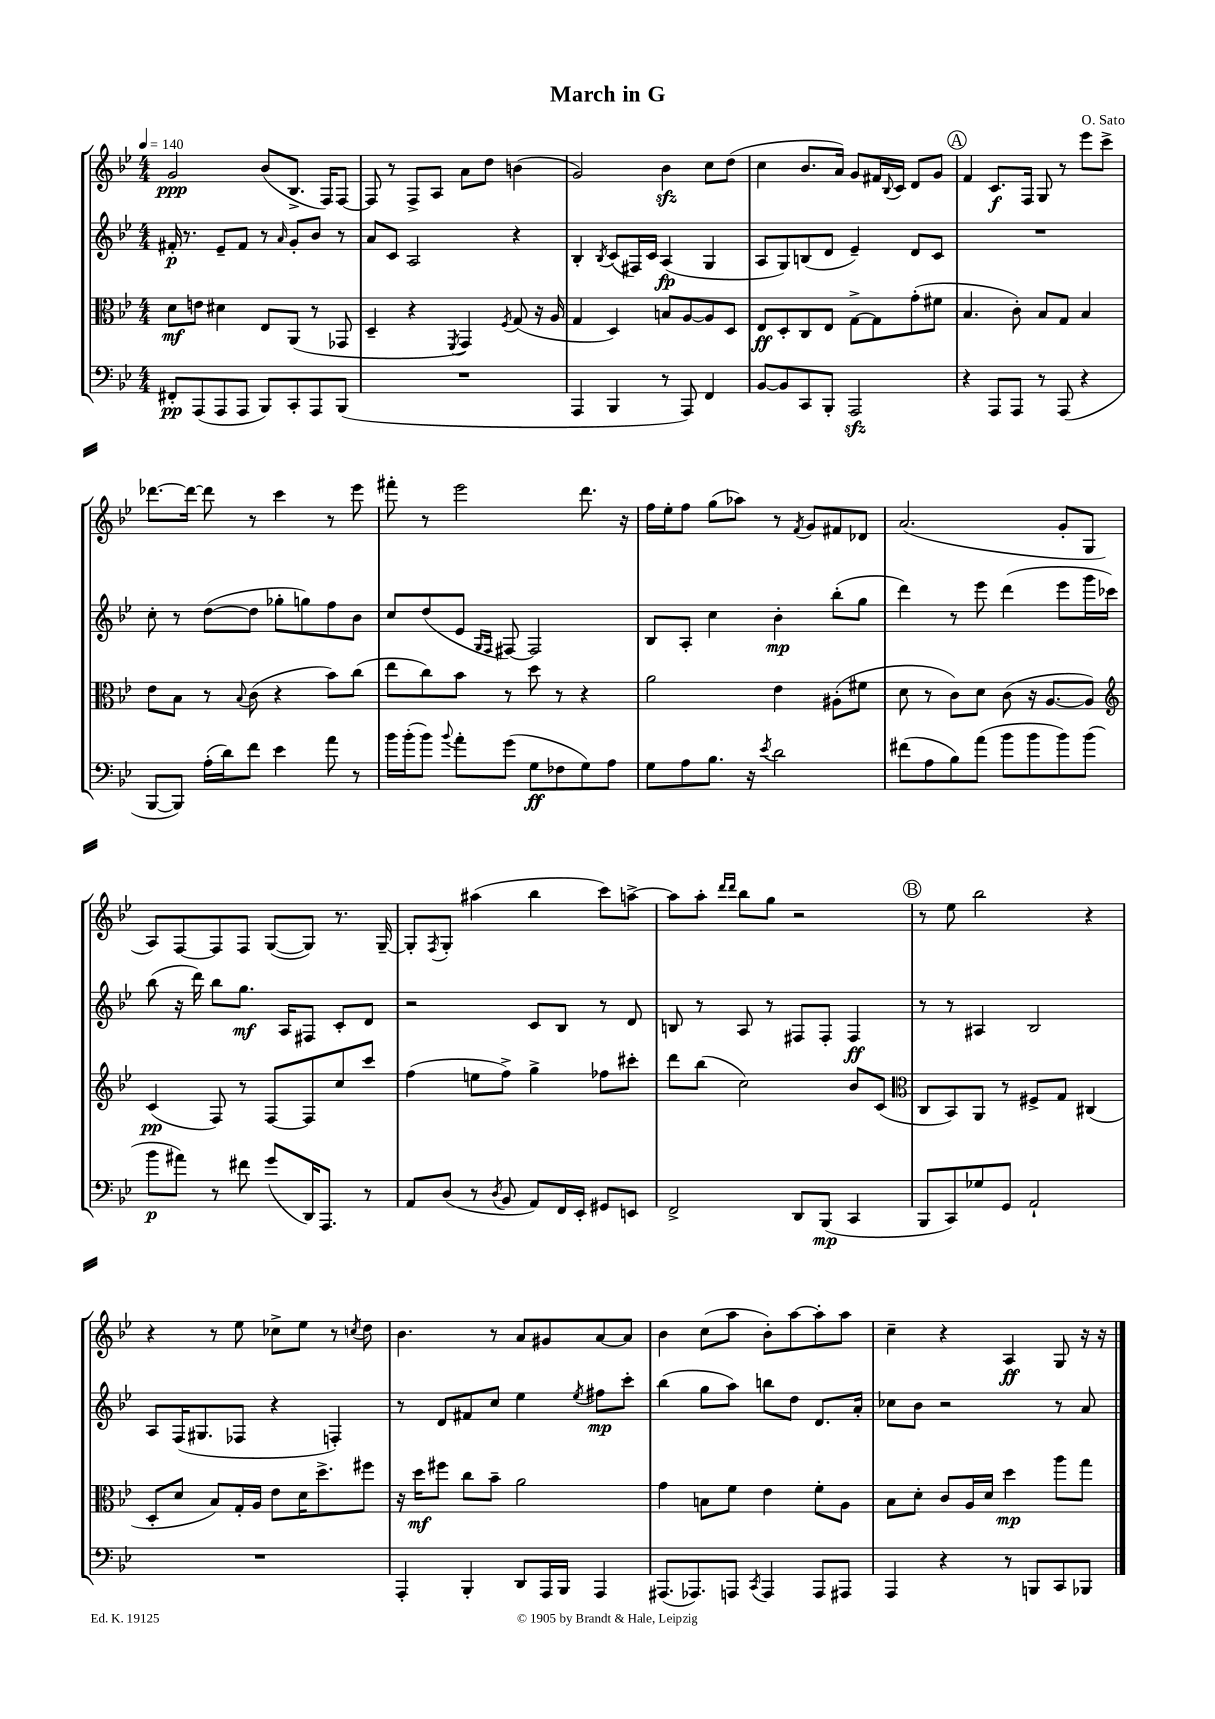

**kern	**kern	**kern	**kern
*staff4	*staff3	*staff2	*staff1
*clefF4	*clefC3	*clefG2	*clefG2
*k[b-e-]	*k[b-e-]	*k[b-e-]	*k[b-e-]
*M4/4	*M4/4	*M4/4	*M4/4
*MM140	*MM140	*MM140	*MM140
8FF#'	8d	16f#'	2g
.	.	8.r	.
(8AAA	8e	.	.
8AAA	4d#	8e-~	.
8AAA	.	8f#	.
8BBB-)	8E-	8r	(8b-
.	.	16qqa	.
8CC'	(8AA	8g'	8.B-^
8AAA	8r	8b-	.
.	.	.	16F)
(8BBB-	8GG-	8r	[8F
=	=	=	=
1r	4D~	8a	8F]
.	.	8c	8r
.	4r	2A	8F^
.	.	.	8A
.	8qFF	.	.
.	4GG)	.	8a
.	.	.	8dd
.	8qF	.	.
.	(8G	4r	(4b
.	16r	.	.
.	16A	.	.
=	=	=	=
4AAA	4G	4B-'	2g)
.	.	8qB-	.
4BBB-	4D)	(8c	.
.	.	16F#)	.
.	.	16c	.
8r	8B	(4A	4b-
8AAA)	[8A	.	.
4FF	8A]	4G	8cc
.	8D	.	(8dd
=	=	=	=
[8BB-	8E-	8A	4cc
8BB-]	8D'	8G)	.
8CC	8C	(8B	8.b-
8BBB-'	8E-	8d	.
.	.	.	16a)
2AAA	[8G^	4e-~)	8g
.	8G]	.	16f#
.	.	.	8qqB-
.	.	.	16c
.	(8g'	8d	8d
.	8f#	8c	8g
=	=	=	=
4r	4.B-	1r	4f
8AAA	.	.	8.c
8AAA	8c')	.	.
.	.	.	16F
8r	8B-	.	8G
(8AAA	8G	.	8r
4r	4B-	.	8eee-
.	.	.	8ccc^
=	=	=	=
[8BBB-	8e-	8cc'	[8.ddd-
8BBB-])	8B-	8r	.
.	.	.	16ddd-_
(16A'	8r	([8dd	8ddd-]
16d)	.	.	.
.	8qqB-	.	.
8f	(8c	8dd]	8r
4e-	4r	8gg-'	4ccc
.	.	8gg)	.
8a	8b-)	8ff	8r
8r	(8cc	8b-	8eee-
=	=	=	=
16b-	8ee-	8cc	8fff#'
(16b-'	.	.	.
8b-)	8cc)	(8dd	8r
8qqb-	.	.	.
8a'	8b-	8e-	2eee-
.	.	16qqG	.
.	.	16qqF	.
(8g	8r	[8F#)	.
8G	8dd	2F#]	.
8F-	8r	.	.
8G)	4r	.	8.ddd
8A	.	.	.
.	.	.	16r
=	=	=	=
8G	2a	8B-	16ff
.	.	.	16ee-'
8A	.	8A'	8ff
8.B-	.	4cc	(8gg
.	.	.	8aa-)
16r	.	.	.
8qe-	.	.	.
2d	4e-	4b-'	8r
.	.	.	8qf
.	.	.	8g
.	(8A#'	(8bb-'	8f#
.	8f#	8gg	8d-
=	=	=	=
(8f#	8d	4ddd)	(2.a
8A	8r	.	.
8B-)	8c)	8r	.
(8a	8d	8eee-	.
8b-	(8c	(4ddd	.
8b-	16r	.	.
.	[8.A	.	.
8b-)	.	8eee-	8g'
(8b-	8A])	16ggg	8G
.	.	16ccc-)	.
=	=	=	=
*	*clefG2	*	*
8b-	(4c	(8bb-	8A)
8a#)	.	16r	[8F
.	.	16ddd)	.
8r	8F)	8bb-	8F]
8f#	8r	8.gg	8F
(8g	[8F	.	([8G
.	.	16A	.
16DD)	8F]	8F#	8G])
8.AAA	.	.	.
.	8cc	8c'	8.r
8r	8ccc	8d	.
.	.	.	[16G~
=	=	=	=
8AA	(4ff	2r	8G']
.	.	.	8qF
(8D	.	.	8G'
8r	8ee	.	(4aa#
8qD	.	.	.
8BB-	8ff^)	.	.
8AA)	4gg^	8c	4bb-
16FF	.	8B-	.
16EE-'	.	.	.
8GG#	8ff-	8r	8ccc)
8EE	8ccc#'	8d	[8aa^
=	=	=	=
2FF^	8ddd	8B	8aa]
.	(8bb-	8r	8aa'
.	.	.	16qqddd
.	.	.	16qqddd
.	2cc)	8A	8bb-
.	.	8r	8gg
8DD	.	8F#	2r
(8BBB-	.	8F#'	.
4CC	8b-	4F#	.
.	(8c	.	.
=	=	=	=
*	*clefC3	*	*
8BBB-	8C	8r	8r
8CC)	8BB-)	8r	8ee-
8G-	8AA	4A#	2bb-
8GG	8r	.	.
2AA`	8F#^	2B-	.
.	8G	.	.
.	(4C#	.	4r
=	=	=	=
1r	8D'	8A	4r
.	8d	(16F	.
.	.	8.G#	.
.	8B-)	.	8r
.	16G'	8F-	8ee-
.	16A	.	.
.	8e-	4r	8cc-^
.	16d	.	8ee-
.	8.dd^	.	.
.	.	4F')	8r
.	.	.	8qcc
.	8ff#	.	8dd
=	=	=	=
4AAA'	16r	8r	4.b-
.	16dd	.	.
.	8ff#	8d	.
4BBB-'	8cc	8f#	.
.	8b-~	8cc	8r
8DD	2a	4ee-	8a
16AAA	.	.	8g#
16BBB-	.	.	.
.	.	8qee-	.
4AAA	.	8ff#	[8a
.	.	8ccc'	8a]
=	=	=	=
(8.AAA#	4g	(4bb-	4b-
8.AAA-)	.	.	.
.	8B	8gg	(8cc
8AAA	8f	8aa)	8aa
8qCC	.	.	.
4AAA	4e-	8bb	8b-')
.	.	8dd	[8aa
8AAA	8f'	8.d	8aa']
8AAA#	8A	.	8aa
.	.	16a'	.
=	=	=	=
4AAA	8B-	8cc-	4cc~
.	8d'	8b-	.
4r	8c	2r	4r
.	16A	.	.
.	16d	.	.
8r	4dd	.	4A
8BBB	.	.	.
8CC	8aa	8r	8G
8BBB-	8gg	8a	16r
.	.	.	16r
==	==	==	==
*-	*-	*-	*-
